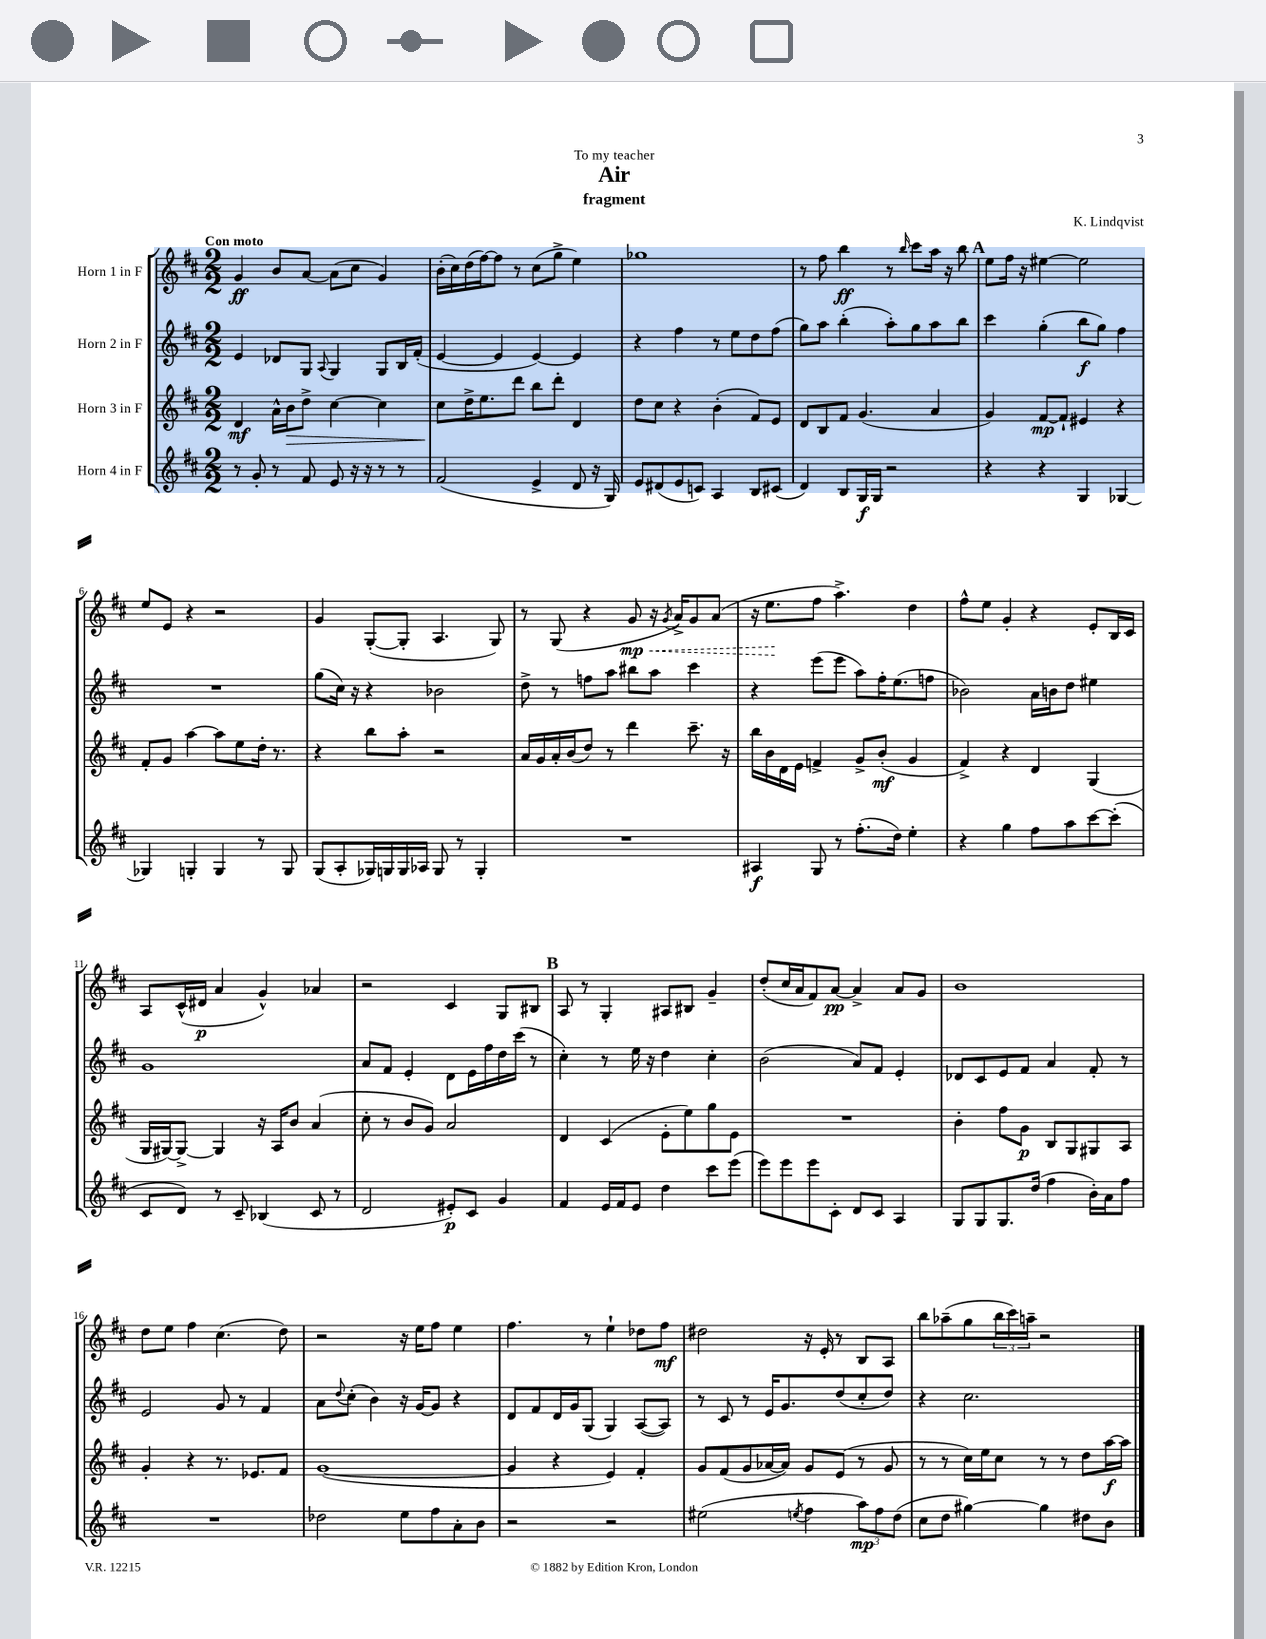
\header { title = "Air" composer = "K. Lindqvist" subtitle = "fragment" dedication = "To my teacher" }
<<
\new StaffGroup <<
\new Staff = "s0" \with { instrumentName = "Horn 1 in F" } {
    \clef treble \key d \major \numericTimeSignature \time 2/2 \tempo "Con moto"
    g'4\ff b'8 a'8~ a'8( cis''8 g'4) |
    b'16-.( cis''16) d''16( fis''16~) fis''8 r8 cis''8( g''8-> e''4) |
    ges''1 |
    r8 fis''8 b''4\ff r8 \grace { b''16 } cis'''8 a''16 r16 b''8 |
    \mark \markup { \bold "A" } e''8 fis''16 r16 eis''4~ eis''2 |
    e''8 e'8 r4 r2 |
    g'4 g8~-.( g8-. a4. g8) |
    r8 g8( r4 \once \override Hairpin.style = #'dashed-line g'8\mp\< r16 \acciaccatura { g'8 } a'16->) g'8 a'8( |
    r16 e''8.\! fis''8 a''4.->) d''4 |
    fis''8-^ e''8 g'4-. r4 e'8-. b16 cis'16 |
    a8 cis'16-^( dis'16\p a'4 g'4-^) aes'4 |
    r2 cis'4 g8 bis8 |
    \mark \markup { \bold "B" } a8 r8 g4-. ais8 bis8 g'4-- |
    d''8-.( cis''16 a'16 fis'8) a'8~\pp a'4-> a'8 g'8 |
    b'1 |
    d''8 e''8 fis''4 cis''4.( d''8) |
    r2 r16 e''16 fis''8 e''4 |
    fis''4. r8 e''4-! des''8 fis''8\mf |
    dis''2 r16 e'16-. r8 b8 a8 |
    b''8 aes''8--( g''8 \tuplet 3/2 { b''16 cis'''16) a''16-- } r2 \bar "|." |
}
\new Staff = "s1" \with { instrumentName = "Horn 2 in F" } {
    \clef treble \key d \major \numericTimeSignature \time 2/2
    e'4 des'8 g8 \appoggiatura { a8 } g4 g8 b16 fis'16-.( |
    e'4~ e'4 e'4~) e'4 |
    r4 fis''4 r8 e''8 d''8 fis''8( |
    g''8) a''8 b''4-.( a''8-.) g''8 a''8 b''8 |
    \mark \markup { \bold "A" } cis'''4 g''4-.( b''8\f g''8) fis''4 |
    R1 |
    g''8( cis''16) r16 r4 bes'2 |
    d''8-> r8 f''8 a''8 bis''8 a''8 cis'''4 |
    r4 e'''8( e'''8 a''8) fis''16-. e''8.( f''8 |
    bes'2) a'16 b'16 d''8 eis''4 |
    g'1 |
    a'8 fis'8 e'4-. d'8 e'16 fis''16 d''16 cis'''16( r8 |
    \mark \markup { \bold "B" } cis''4-.) r8 e''16 r16 d''4 cis''4-. |
    b'2( a'8) fis'8 e'4-. |
    des'8 cis'8 e'8 fis'8 a'4 fis'8-. r8 |
    e'2 g'8 r8 fis'4 |
    a'8 \appoggiatura { d''8 } cis''8-.( b'4) r16 g'16~ g'8 r4 |
    d'8 fis'8 d'16 g'16 g8( g4) a8~( a8) |
    r8 cis'8 r8 e'16 g'8. d''8( cis''8-. d''8) |
    r4 cis''2. \bar "|." |
}
\new Staff = "s2" \with { instrumentName = "Horn 3 in F" } {
    \clef treble \key d \major \numericTimeSignature \time 2/2
    d'4\mf a'16-^ b'16\> d''8-> cis''4~ cis''4 |
    cis''8\! d''16-> e''8. d'''8 b''8 d'''8-. d'4 |
    d''8 cis''8 r4 b'4-.( fis'8) e'8 |
    d'8 b8 fis'8 g'4.( a'4 |
    \mark \markup { \bold "A" } g'4) fis'8~\mp fis'8-! eis'4 r4 |
    fis'8-. g'8 a''4~ a''8 e''8 d''16-. r8. |
    r4 b''8 a''8-. r2 |
    a'16 g'16 a'16-. b'16( d''8) r8 d'''4 cis'''8.-- r16 |
    b''16 b'16 d'16 e'16 f'4-> g'8-> b'8-.\mf( g'4 |
    fis'4->) r4 d'4 g4( |
    g16 gis16~) gis8~-> gis4 r16 a16 b'8 a'4( |
    cis''8-. r8 b'8 g'8) a'2 |
    \mark \markup { \bold "B" } d'4 cis'4( e'8-. e''8) g''8 e'8 |
    R1 |
    b'4-. fis''8 g'8\p b8 g8 gis8 a8 |
    g'4-. r4 r8. ees'8. fis'8 |
    g'1~( |
    g'4 r4 e'4) fis'4-. |
    g'8 fis'8( g'8 aes'16~ aes'16) g'8 e'8( r8 g'8 |
    r8 r8 cis''16) e''16 cis''8 r8 r8 d''8 a''16~\f a''16 \bar "|." |
}
\new Staff = "s3" \with { instrumentName = "Horn 4 in F" } {
    \clef treble \key d \major \numericTimeSignature \time 2/2
    r8 g'8-. r8 fis'8 e'8 r16 r16 r8 r8 |
    fis'2( e'4-> d'8 r16 g16) |
    e'8 dis'8( e'8 c'8) a4 b8 cis'8( |
    d'4) b8 g16\f g16 r2 |
    \mark \markup { \bold "A" } r4 r4 g4 ges4~ |
    ges4 g4-. g4 r8 g8 |
    g8( a8-. ges16) g16 g16 aes16 g8 r8 g4-. |
    R1 |
    ais4\f g8 r8 fis''8.-.( d''16) e''4-. |
    r4 g''4 fis''8 a''8 cis'''8~ cis'''8-.( |
    cis'8 d'8) r8 cis'8-- bes4( cis'8 r8 |
    d'2 eis'8-.\p) cis'8 g'4 |
    \mark \markup { \bold "B" } fis'4 e'16 fis'16 e'8 d''4 cis'''8 e'''8( |
    e'''8) e'''8 e'''8 cis'8-. d'8 cis'8 a4 |
    g8 g8 g8. d''16( fis''4 b'16-.) a'16 fis''8 |
    R1 |
    des''2 e''8 fis''8 a'8-. b'8 |
    r2 r2 |
    eis''2( \acciaccatura { e''8 } fis''4 \tuplet 3/2 { a''8\mp) fis''8 d''8( } |
    cis''8 d''8 gis''4~) gis''4 dis''8 b'8 \bar "|." |
}
>>
>>
